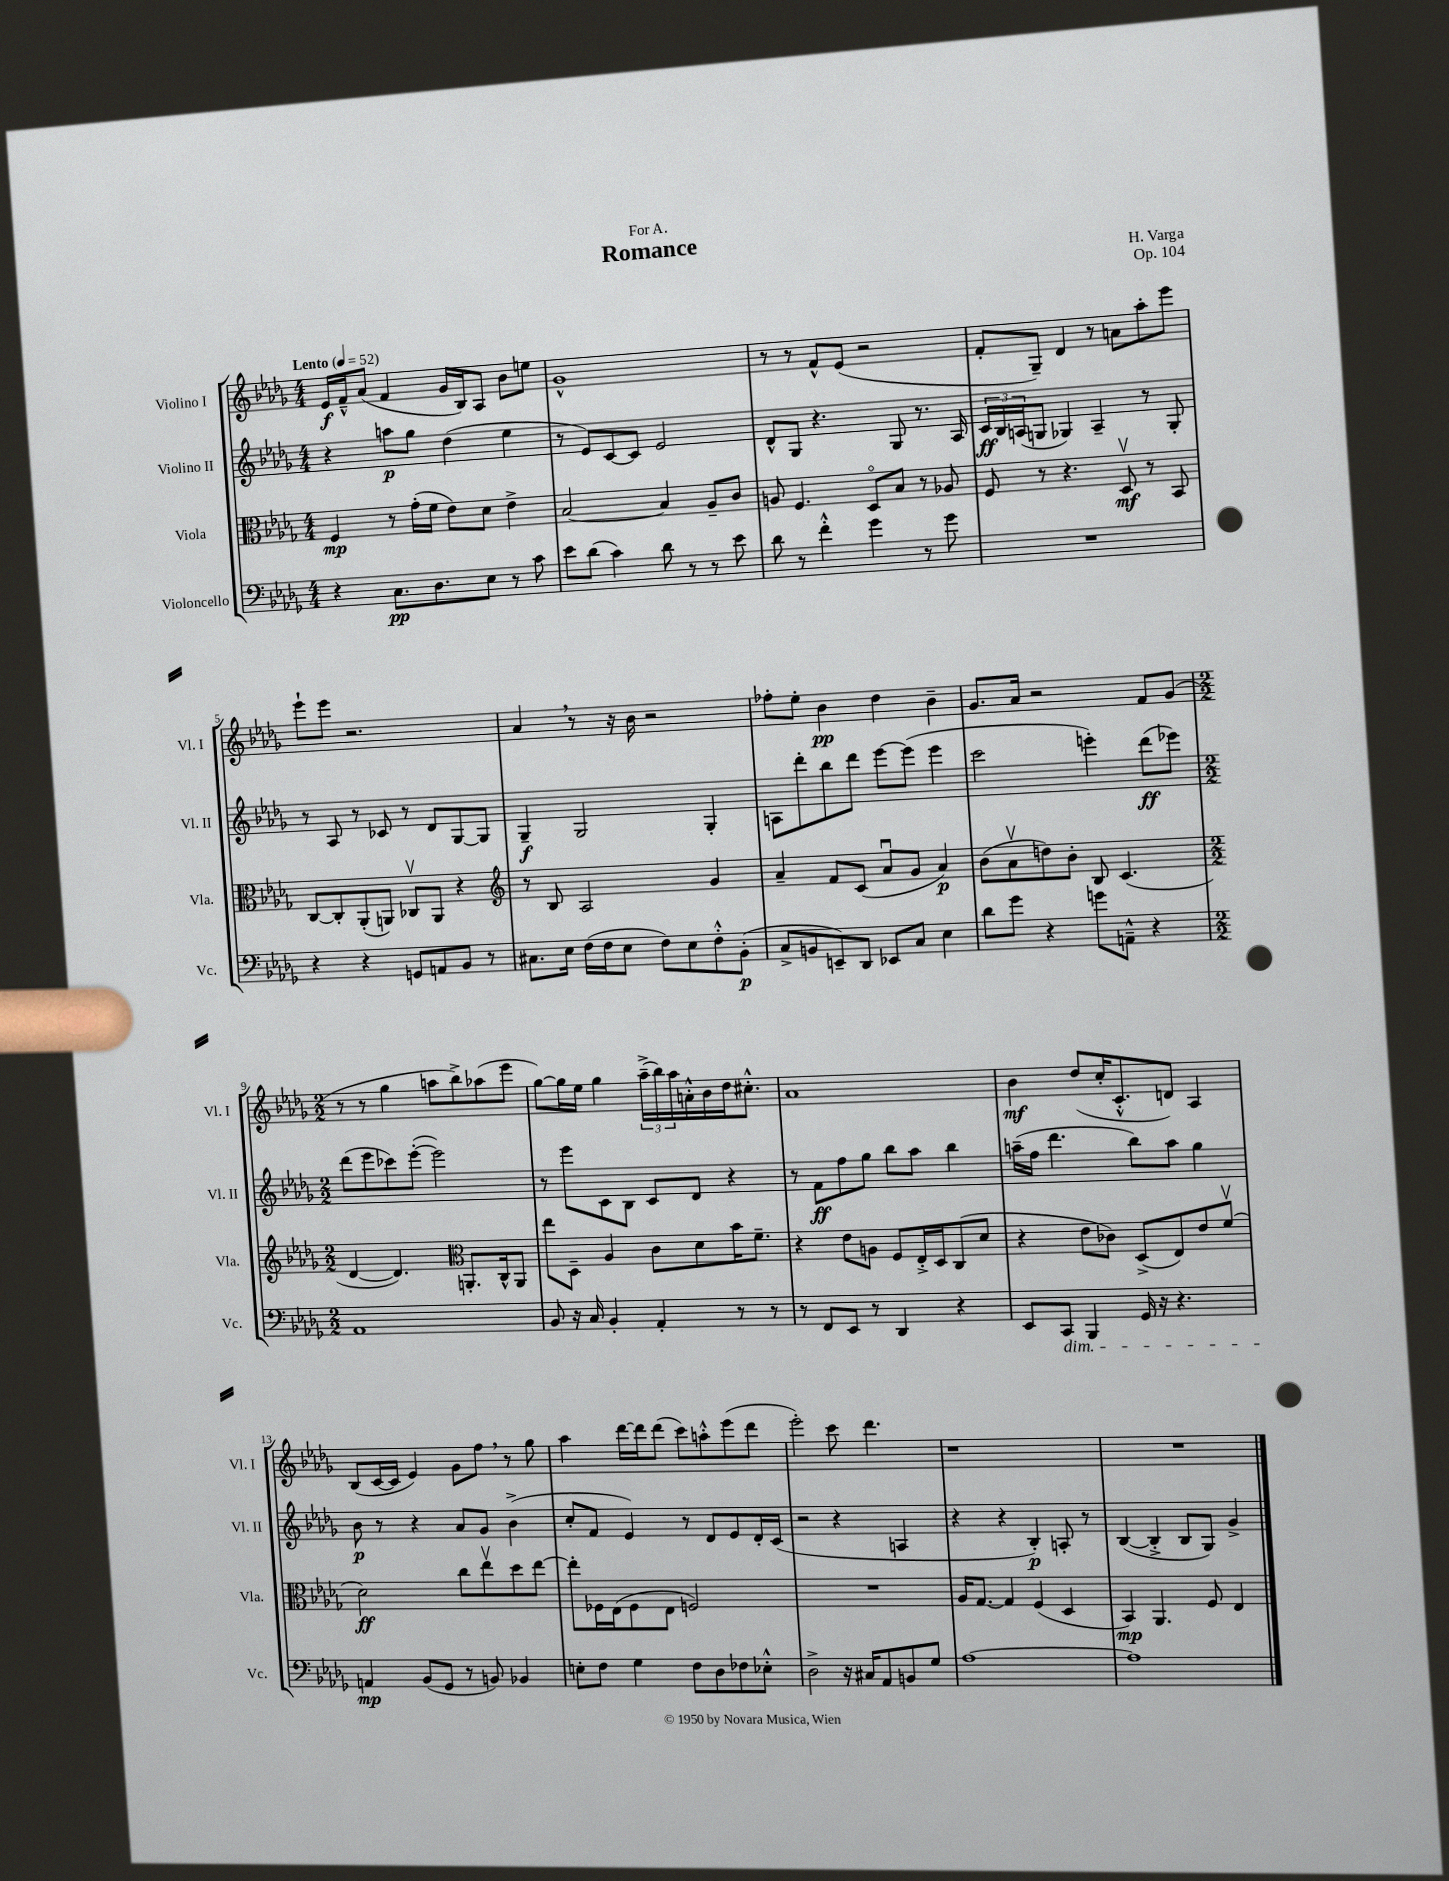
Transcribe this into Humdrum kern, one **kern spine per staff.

**kern	**dynam	**kern	**dynam	**kern	**dynam	**kern	**dynam
*part4	*part4	*part3	*part3	*part2	*part2	*part1	*part1
*staff4	*staff4	*staff3	*staff3	*staff2	*staff2	*staff1	*staff1
*I"Violoncello	*	*I"Viola	*	*I"Violino II	*	*I"Violino I	*
*I'Vc.	*	*I'Vla.	*	*I'Vl. II	*	*I'Vl. I	*
*clefF4	*	*clefC3	*	*clefG2	*	*clefG2	*
*k[b-e-a-d-g-]	*	*k[b-e-a-d-g-]	*	*k[b-e-a-d-g-]	*	*k[b-e-a-d-g-]	*
*M4/4	*	*M4/4	*	*M4/4	*	*M4/4	*
*MM52	*	*MM52	*	*MM52	*	*MM52	*
=1	=1	=1	=1	=1	=1	=1	=1
!	!	!	!	!	!	!LO:TX:a:B:t=Lento	!
4r	.	4F/	mp	4r	.	16e-/LL	f
.	.	.	.	.	.	16f~^^/J	.
.	.	.	.	.	.	(8a-/J	.
8.C\L	pp	8r	.	8aan\L	p	4f/	.
.	.	(16g-'\LL	.	8gg-\J	.	.	.
8.D-\	.	16f\JJ	.	.	.	.	.
.	.	8e-\L)	.	(4dd-\	.	16g-/LL	.
.	.	.	.	.	.	16B-/J)	.
8E-\J	.	8d-\J	.	.	.	8A-/J	.
8r	.	4e-^\	.	4ee-\	.	8b-\L	.
8c\	.	.	.	.	.	8een\J	.
=2	=2	=2	=2	=2	=2	=2	=2
8e-\L	.	[2B-/	.	8r	.	1g-^^	.
(8d-\J	.	.	.	8e-/L)	.	.	.
4c\)	.	.	.	[8c/	.	.	.
.	.	.	.	8c/J]	.	.	.
8d-\	.	4B-/]	.	2e-/	.	.	.
8r	.	.	.	.	.	.	.
8r	.	8A-~/L	.	.	.	.	.
8e-\	.	8c/J	.	.	.	.	.
=3	=3	=3	=3	=3	=3	=3	=3
8d-\	.	8An/	.	8d-^^/L	.	8r	.
8r	.	4.F/	.	8G-/J	.	8r	.
4f'^^\	.	.	.	4.r	.	8f^^/L	.
.	.	.	.	.	.	(8e-/J	.
4g-\	.	8D-/L	.	.	.	2r	.
.	.	8B-/J	.	8G-/	.	.	.
8r	.	8r	.	8.r	.	.	.
8g-\	.	8A-X/	.	.	.	.	.
.	.	.	.	16A-/	.	.	.
=4	=4	=4	=4	=4	=4	=4	=4
1r	.	8F/	.	24c/LL	ff	8f'/L	.
.	.	.	.	24B-/	.	.	.
.	.	.	.	(24An/J	.	.	.
.	.	8r	.	8Gn/J	.	8G-~/J)	.
.	.	4.r	.	4G-X/)	.	4d-/	.
.	.	.	.	4A~/	.	8r	.
.	.	8D-v/	mf	.	.	8an\L	.
.	.	8r	.	8r	.	8aa-'\	.
.	.	8BB-/	.	8G-'/	.	8eee-\J	.
!!LO:LB:g=z
=5	=5	=5	=5	=5	=5	=5	=5
4r	.	[8C/L	.	8r	.	8eee-`\L	.
.	.	8C'/]	.	8A-/	.	8eee-\J	.
4r	.	(8AA-'/	.	8r	.	2.r	.
.	.	8AAn/J)	.	8c-X/	.	.	.
8GGn/L	.	8C-Xv/L	.	8r	.	.	.
8AAn/	.	8AA/J	.	8d-/L	.	.	.
8BB-/J	.	4r	.	[8G-/	.	.	.
8r	.	.	.	8G-/J]	.	.	.
=6	=6	=6	=6	=6	=6	=6	=6
*	*	*clefG2	*	*	*	*	*
8.C#X\L	.	8r	.	4G-~/	f	4a-,/	.
.	.	8B-/	.	.	.	.	.
16E-\Jk	.	.	.	.	.	.	.
(16F\LL	.	2A-/	.	2G-/	.	8r	.
16F\J	.	.	.	.	.	.	.
8E-\J	.	.	.	.	.	16r	.
.	.	.	.	.	.	16b-\	.
8F\L)	.	.	.	.	.	2r	.
8E-\	.	.	.	.	.	.	.
8F'^^\	.	4g-/	.	4G-'/	.	.	.
(8BB-'\J	p	.	.	.	.	.	.
=7	=7	=7	=7	=7	=7	=7	=7
8C^/L	.	4a-~/	.	8An\L	.	8ff-X'\L	.
8BBn/	.	.	.	8ddd-'\	.	8ee-'\J	.
8EEn~/)	.	8f/L	.	8bb-\	.	4b-\	pp
8DD-/J	.	(8c/J	.	8ddd-\J	.	.	.
8EE-X/L	.	8a-u/L	.	[8eee-\L	.	4dd-\	.
8C/J	.	8g-/J	.	(8eee-\J]	.	.	.
4E-\	.	4a-/)	p	4eee-\	.	4b-~\	.
=8	=8	=8	=8	=8	=8	=8	=8
8d-\L	.	(8b-\L	.	2ccc\	.	8.g-/L	.
8g-\J	.	8a-v\	.	.	.	.	.
.	.	.	.	.	.	16a-/Jk	.
4r	.	8ddn\)	.	.	.	2r	.
.	.	8b-'\J	.	.	.	.	.
8gn\L	.	8B-/	.	4eeen'\)	.	.	.
8AAn~^^\J	.	(4.c/	.	.	.	.	.
4r	.	.	.	(8ddd-\L	ff	8f/L	.
.	.	.	.	8eee-X\J)	.	(8g-/J	.
!!LO:LB:g=z
=9	=9	=9	=9	=9	=9	=9	=9
*M2/2	*	*M2/2	*	*M2/2	*	*M2/2	*
1AA-	.	[4d-/	.	(8ddd-\L	.	8r	.
.	.	.	.	8eee-\	.	8r	.
.	.	4.d-/])	.	8ccc-X\)	.	4gg-\	.
.	.	.	.	([8eee-'\J	.	.	.
.	.	.	.	2eee-\])	.	8aan\L	.
*	*	*clefC3	*	*	*	*	*
.	.	8.AAn'/L	.	.	.	8bb-^\)	.
.	.	.	.	.	.	(8aa-X\	.
.	.	16C^^/k	.	.	.	.	.
.	.	8AA/J	.	.	.	8eee-\J	.
=10	=10	=10	=10	=10	=10	=10	=10
8BB-/	.	8ee-\L	.	8r	.	[8gg-\L)	.
16r	.	8D-~\J	.	8eee-\L	.	16gg-\L]	.
16C/	.	.	.	.	.	16ee-\JJ	.
4BB-'/	.	4A-/	.	8c\	.	4gg-\	.
.	.	.	.	8B-\J	.	.	.
4AA-'/	.	8c\L	.	8c/L	.	(24aa-~^\LL	.
.	.	.	.	.	.	24bb-\)	.
.	.	.	.	.	.	24aa-\	.
.	.	8d-\	.	8d-/J	.	16an'^^\	.
.	.	.	.	.	.	16b-\	.
8r	.	16b-\K	.	4r	.	16dd-\J	.
.	.	8.f~\J	.	.	.	8.cc#X'^^\J	.
8r	.	.	.	.	.	.	.
=11	=11	=11	=11	=11	=11	=11	=11
8r	.	4r	.	8r	.	1a-	.
8FF/L	.	.	.	8f\L	ff	.	.
8EE-/J	.	8e-\L	.	8ff\	.	.	.
8r	.	8An\J	.	8gg-\J	.	.	.
4DD-/	.	8F/L	.	8bb-\L	.	.	.
.	.	16E-'^/L	.	8aa-\J	.	.	.
.	.	16D-/J	.	.	.	.	.
4r	.	(8C/	.	4bb-\	.	.	.
.	.	8d-/J	.	.	.	.	.
=12	=12	=12	=12	=12	=12	=12	=12
8EE-/L	.	4r	.	(16aan~\LL	.	4b-\	mf
.	.	.	.	16ff\JJ	.	.	.
!LO:TX:b:i:t=dim.	!	!	!	!	!	!	!
8CC/J	.	.	.	4.ddd-\	.	.	.
4BBB-/	.	8e-\L	.	.	.	(8dd-/L	.
.	.	8c-X\J)	.	.	.	16cc'/K	.
.	.	.	.	.	.	8.c'^^/	.
16GG-/	.	(8D-^/L	.	8bb-\L)	.	.	.
16r	.	.	.	.	.	.	.
4.r	.	8E-/)	.	8aa\J	.	8dn/J)	.
.	.	8e-/	.	4gg-\	.	4A-/	.
.	.	(8fv/J	.	.	.	.	.
!!LO:LB:g=z
=13	=13	=13	=13	=13	=13	=13	=13
4AAn/	mp	2d-\)	ff	8b-\	p	(8B-/L	.
.	.	.	.	8r	.	[16c/L	.
.	.	.	.	.	.	16c/JJ]	.
(8BB-/L	.	.	.	4r	.	4e-/)	.
8GG-/J	.	.	.	.	.	.	.
8r	.	8cc\L	.	8a-/L	.	8g-\L	.
8BBn/)	.	8ee-v\	.	8g-/J	.	8ff,\J	.
4BB-X/	.	8dd-\	.	(4b-^\	.	8r	.
.	.	[8ee-\J	.	.	.	8gg-\	.
=14	=14	=14	=14	=14	=14	=14	=14
8En'\L	.	8ee-'\L]	.	8cc'/L	.	4aa-\	.
8F\J	.	16F-X\L	.	8f/J	.	.	.
.	.	(16E-\J	.	.	.	.	.
4G-\	.	8F-\	.	4e-/)	.	[16ddd-\LL	.
.	.	.	.	.	.	16ddd-\J]	.
.	.	8E-\J	.	.	.	(8ddd-\J	.
8F\L	.	2Fn/)	.	8r	.	8ccc\L)	.
8D-\	.	.	.	8d-/L	.	8aan'^^\	.
8F-X\	.	.	.	8e-/	.	(8eee-\	.
8E-X'^^\J	.	.	.	16d-'/L	.	8ddd-\J	.
.	.	.	.	(16c/JJ	.	.	.
=15	=15	=15	=15	=15	=15	=15	=15
2D-^\	.	1r	.	2r	.	2eee-'\)	.
16r	.	.	.	4r	.	8ccc\	.
16C#X/KL	.	.	.	.	.	.	.
8AA-/	.	.	.	.	.	4.ddd-\	.
8BBn/	.	.	.	4An/	.	.	.
8G-/J	.	.	.	.	.	.	.
=16	=16	=16	=16	=16	=16	=16	=16
[1A-	.	16A-/KL	.	4r	.	1r	.
.	.	[8.G-/J	.	.	.	.	.
.	.	4G-/]	.	4r	.	.	.
.	.	(4F/	.	4B-'/)	p	.	.
.	.	4D-/	.	8An'/	.	.	.
.	.	.	.	8r	.	.	.
=17	=17	=17	=17	=17	=17	=17	=17
1A-]	.	4BB-/)	mp	([4B-/	.	1r	.
.	.	4.AA-/	.	4B-'^/]	.	.	.
.	.	.	.	8B-/L	.	.	.
.	.	8F/	.	8G-/J)	.	.	.
.	.	4E-/	.	4g-^/	.	.	.
==	==	==	==	==	==	==	==
*-	*-	*-	*-	*-	*-	*-	*-
